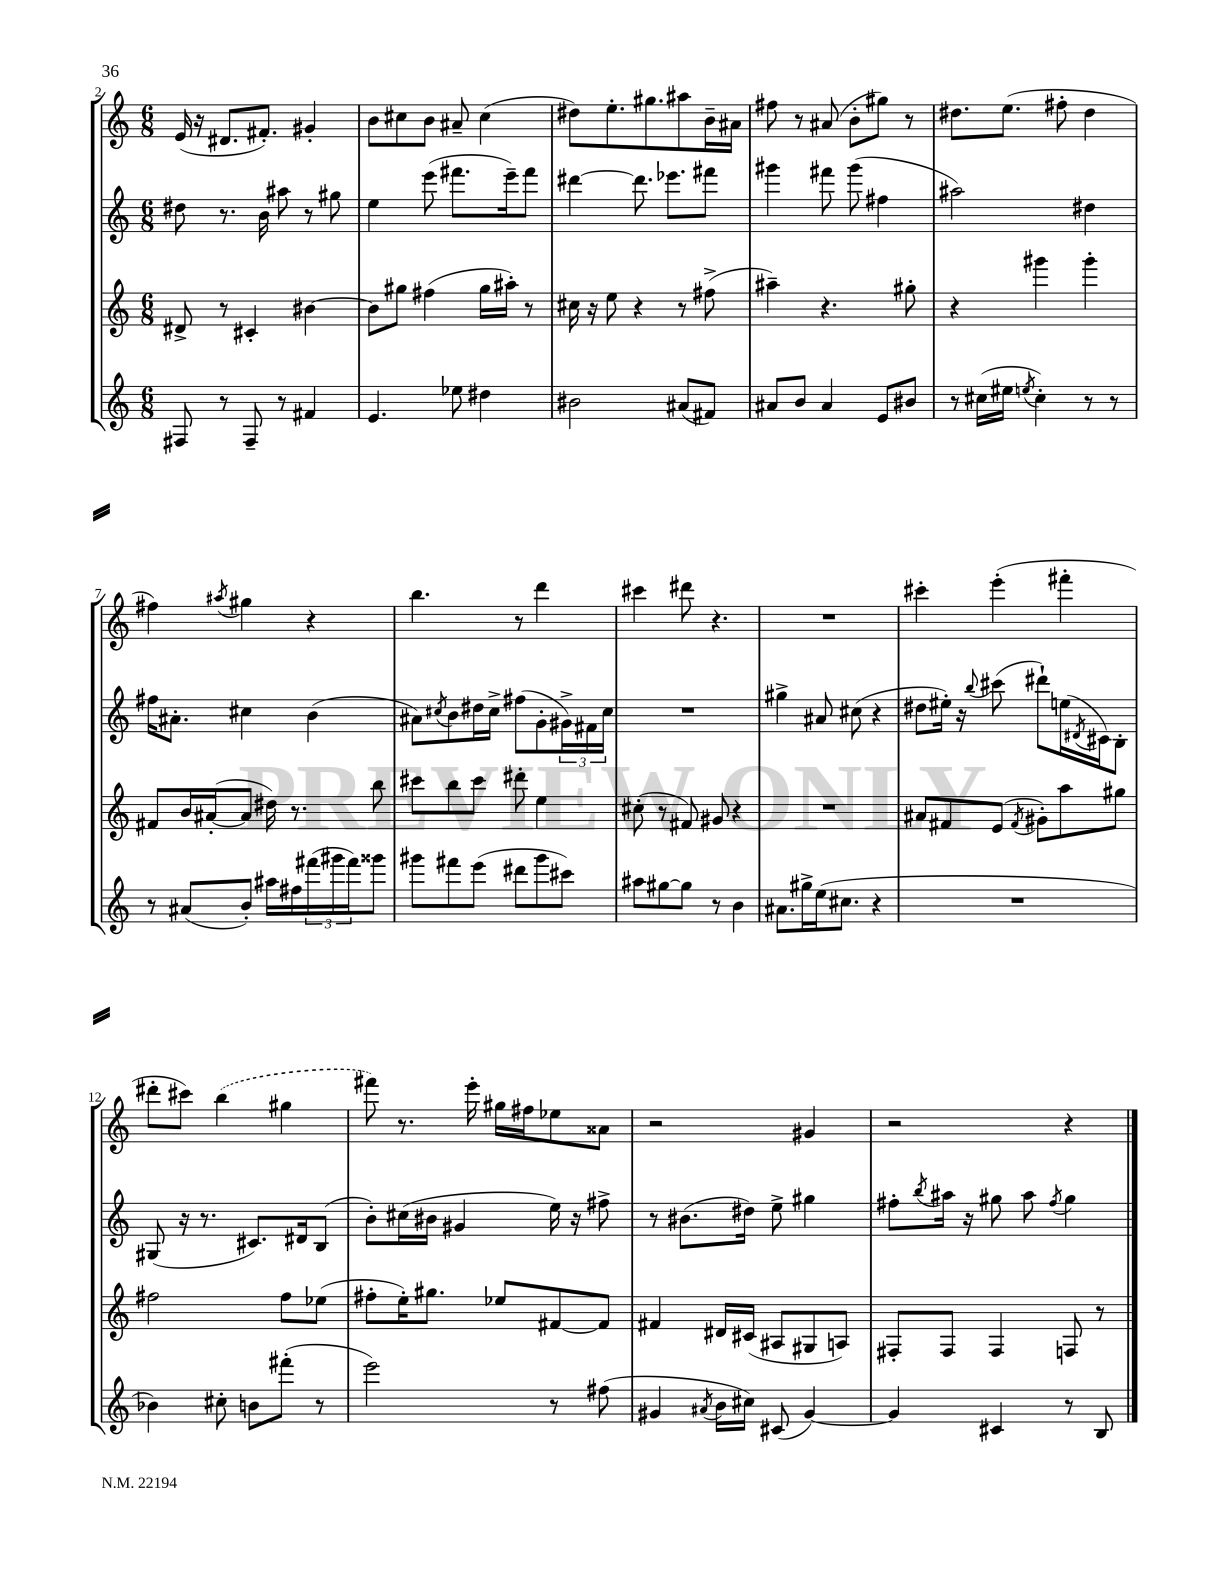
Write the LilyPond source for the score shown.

<<
\new StaffGroup <<
\new Staff = "s0" {
    \clef treble \key c \major \numericTimeSignature \time 6/8
    e'16( r16 dis'8. fis'8.-.) gis'4-. |
    b'8 cis''8 b'8 ais'8-- cis''4( |
    dis''8) e''8.-. gis''8. ais''8 b'16-- ais'16 |
    fis''8 r8 ais'8( b'8-. gis''8) r8 |
    dis''8. e''8.( fis''8-. dis''4 |
    fis''4) \acciaccatura { ais''8 } gis''4 r4 |
    b''4. r8 d'''4 |
    cis'''4 dis'''8 r4. |
    R2. |
    cis'''4-. e'''4-.( fis'''4-. |
    dis'''8-. cis'''8) \once \slurDashed b''4( gis''4 |
    fis'''8) r8. e'''16-. gis''16 fis''16 ees''8 aisis'8 |
    r2 gis'4 |
    r2 r4 \bar "|." |
}
\new Staff = "s1" {
    \clef treble \key c \major \numericTimeSignature \time 6/8
    dis''8 r8. b'16 ais''8 r8 gis''8 |
    e''4 e'''8( fis'''8. e'''16--) fis'''8 |
    dis'''4~ dis'''8. ees'''8. fis'''8 |
    gis'''4 fis'''8 gis'''8( fis''4 |
    ais''2) dis''4 |
    fis''16 ais'8.-. cis''4 b'4( |
    ais'8) \acciaccatura { cis''8 } b'8 dis''16 cis''16-> fis''8( g'8-. \tuplet 3/2 { gis'16->) fis'16 cis''16 } |
    R2. |
    gis''4-> ais'8 cis''8( r4 |
    dis''8 eis''16-.) r16 \appoggiatura { b''8 } cis'''8( dis'''8-!) e''16( \acciaccatura { dis'8 } cis'16) b8-. |
    gis8( r16 r8. cis'8.) dis'16 b8( |
    b'8-.) cis''16( bis'16 gis'4 e''16) r16 fis''8-> |
    r8 bis'8.( dis''16) e''8-> gis''4 |
    fis''8-. \acciaccatura { b''8 } ais''16 r16 gis''8 ais''8 \acciaccatura { fis''8 } gis''4 \bar "|." |
}
\new Staff = "s2" {
    \clef treble \key c \major \numericTimeSignature \time 6/8
    dis'8-> r8 cis'4-. bis'4~ |
    bis'8 gis''8 fis''4( gis''16 ais''16-.) r8 |
    cis''16 r16 e''8 r4 r8 fis''8->( |
    ais''4--) r4. gis''8-. |
    r4 gis'''4 gis'''4-. |
    fis'8 b'16 ais'16~-.( ais'8 dis''16) r8. b''8 |
    cis'''8 b''8 cis'''8 dis'''8-. e''4 |
    cis''8-.( r8 fis'8) gis'8 r4 |
    R2. |
    ais'8 fis'8 e'8( \acciaccatura { fis'8 } gis'8-.) a''8 gis''8 |
    fis''2 fis''8 ees''8( |
    fis''8-. e''16-.) gis''8. ees''8 fis'8~ fis'8 |
    fis'4 dis'16 cis'16( ais8 gis8 a8) |
    fis8-. fis8 fis4 f8 r8 \bar "|." |
}
\new Staff = "s3" {
    \clef treble \key c \major \numericTimeSignature \time 6/8
    fis8 r8 fis8-- r8 fis'4 |
    e'4. ees''8 dis''4 |
    bis'2 ais'8( fis'8) |
    ais'8 b'8 ais'4 e'8 bis'8 |
    r8 cis''16( eis''16 \acciaccatura { e''8 } cis''4-.) r8 r8 |
    r8 ais'8( b'8-.) ais''16 fis''16 \tuplet 3/2 { fis'''16( gis'''16 fis'''16) } gisis'''8 |
    gis'''8 fis'''8 e'''8( dis'''8 gis'''8 cis'''8) |
    ais''8 gis''8~ gis''8 r8 b'4 |
    ais'8. gis''16-> e''16( cis''8. r4 |
    R2. |
    bes'4) cis''8-. b'8 fis'''8-.( r8 |
    e'''2) r8 fis''8( |
    gis'4 \acciaccatura { ais'8 } b'16 cis''16) cis'8( gis'4~) |
    gis'4 cis'4 r8 b8 \bar "|." |
}
>>
>>
\layout { \context { \Score currentBarNumber = #2 } }
